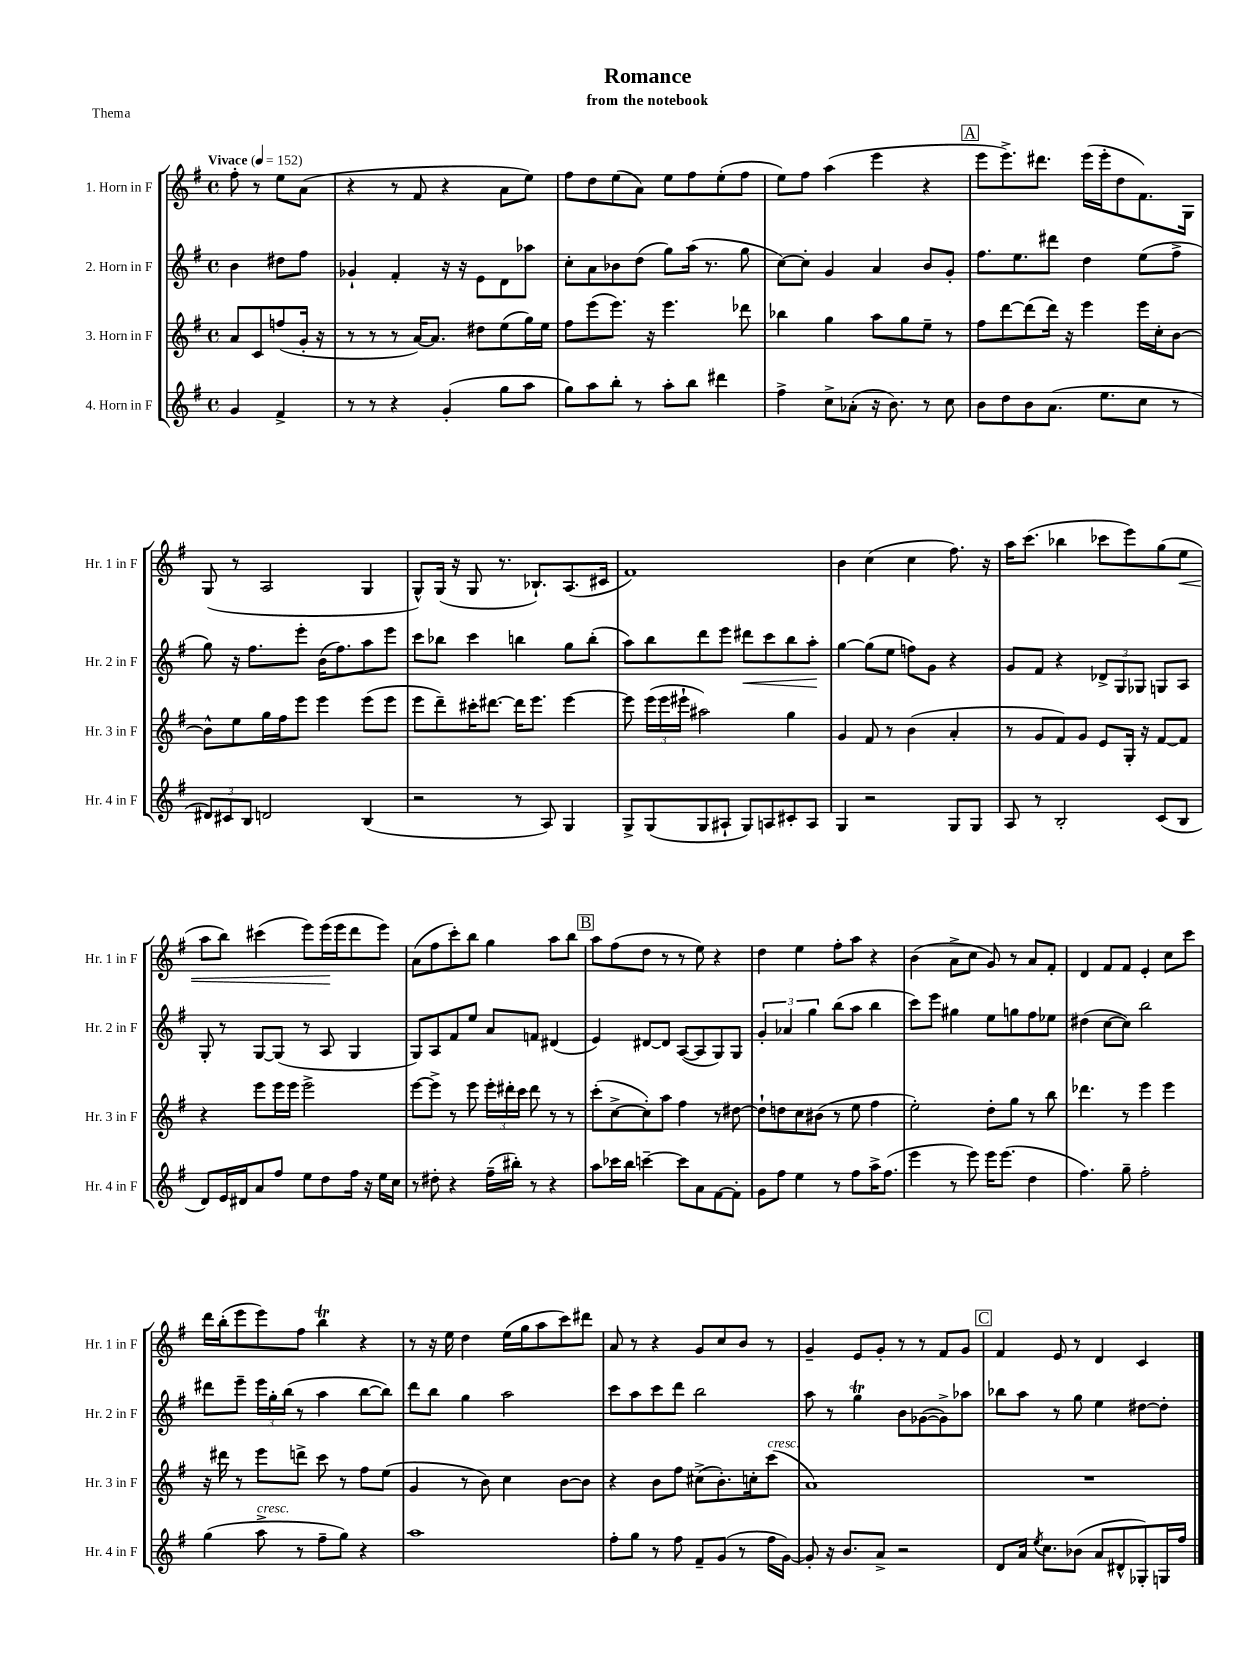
\header { title = "Romance" subtitle = "from the notebook" piece = "Thema" }
<<
\new StaffGroup <<
\new Staff = "s0" \with { instrumentName = "1. Horn in F" shortInstrumentName = "Hr. 1 in F" } {
    \clef treble \key g \major \defaultTimeSignature \time 4/4 \partial 2 \tempo "Vivace" 4 = 152
    \autoBeamOff fis''8-. r8 e''8[ a'8]( |
    r4 r8 fis'8 r4 a'8[ e''8]) |
    fis''8[ d''8 e''8( a'8]) e''8[ fis''8 e''8-.( fis''8] |
    e''8[) fis''8] a''4( e'''4 r4 |
    \mark \markup { \box "A" } e'''8[ e'''8.->) dis'''8.] e'''16[( e'''16-. d''8 fis'8.) g16] |
    g8( r8 a2 g4 |
    g8[-^) g16]( r16 g8 r8. bes8.[-!) a8.( cis'16] |
    fis'1) |
    b'4 c''4( c''4 fis''8.) r16 |
    a''16[ c'''8.]( bes''4 ces'''8[ e'''8) g''8( e''8]\< |
    a''8[ b''8]) cis'''4( e'''8[) e'''16\!( e'''16 d'''8 e'''8]) |
    a'8[( fis''8 c'''8-.) b''8] g''4 a''8[ b''8] |
    \mark \markup { \box "B" } a''8[ fis''8( d''8] r8 r8 e''8) r4 |
    d''4 e''4 fis''8[-. a''8] r4 |
    b'4( a'8[-> c''8] g'8) r8 a'8[ fis'8]-. |
    d'4 fis'8[ fis'8] e'4-. c''8[ c'''8] |
    d'''16[ b''16-.( e'''8 e'''8) fis''8] b''4\trill r4 |
    r8 r16 e''16 d''4 e''16[( g''16 a''8 c'''8) dis'''8] |
    a'8 r8 r4 g'8[ c''8 b'8] r8 |
    g'4-- e'8[ g'8]-. r8 r8 fis'8[ g'8] |
    \mark \markup { \box "C" } fis'4 e'8 r8 d'4 c'4 \bar "|." |
}
\new Staff = "s1" \with { instrumentName = "2. Horn in F" shortInstrumentName = "Hr. 2 in F" } {
    \clef treble \key g \major \defaultTimeSignature \time 4/4 \partial 2
    \autoBeamOff b'4 dis''8[ fis''8] |
    ges'4-! fis'4-. r16 r16 e'8[ d'8 aes''8] |
    c''8[-. a'8 bes'8 d''8]( g''8[) a''16]( r8. g''8 |
    c''8[~) c''8]-. g'4 a'4 b'8[ g'8]-. |
    \mark \markup { \box "A" } fis''8.[ e''8. dis'''8] d''4 e''8[( fis''8]-> |
    g''8) r16 fis''8.[ e'''8]-. b'16[( fis''8.) a''8 e'''8] |
    c'''8[ bes''8] c'''4 b''4 g''8[ b''8]-.( |
    a''8[) b''8 d'''8 e'''8] dis'''8[\< c'''8 b''8 a''8]-.\! |
    g''4~ g''8[( e''8] f''8[) g'8] r4 |
    g'8[ fis'8] r4 \tuplet 3/2 { des'8[-> g8 ges8] } g8[ a8] |
    g8-. r8 g8[~ g8]( r8 a8 g4 |
    g8[) a8 fis'8 e''8] a'8[ f'8] dis'4( |
    \mark \markup { \box "B" } e'4) dis'8[~ dis'8] a8[~( a8 g8) g8] |
    \tuplet 3/2 { g'4-. aes'4 g''4 } b''8[( a''8] b''4 |
    c'''8[) e'''8] gis''4 e''8[ g''8 fis''8 ees''8] |
    dis''4( c''8[~ c''8]) b''2 |
    dis'''8[ e'''8]-- \tuplet 3/2 { e'''16[ g''16-. b''16]( } r8 a''4 b''8[~ b''8]) |
    d'''8[ b''8] g''4 a''2 |
    c'''8[ a''8 c'''8 d'''8] b''2 |
    a''8 r8 g''4\trill b'8[ ges'8~( ges'8->) aes''8] |
    \mark \markup { \box "C" } bes''8[ a''8] r8 g''8 e''4 dis''8[~ dis''8]-. \bar "|." |
}
\new Staff = "s2" \with { instrumentName = "3. Horn in F" shortInstrumentName = "Hr. 3 in F" } {
    \clef treble \key g \major \defaultTimeSignature \time 4/4 \partial 2
    \autoBeamOff a'8[ c'8 f''8( g'16]-. r16 |
    r8 r8 r8 a'16[~) a'8.] dis''8[ e''8( g''16) e''16] |
    fis''8[ e'''8( e'''8.]) r16 e'''4. des'''8 |
    bes''4 g''4 a''8[ g''8 e''8]-- r8 |
    \mark \markup { \box "A" } fis''8[ d'''8~ d'''8( d'''16]) r16 e'''4 e'''16[ c''16-. b'8]~ |
    b'8[-^ e''8 g''16 fis''16 e'''8] e'''4 e'''8[( e'''8] |
    e'''8[ d'''8--) cis'''16-. dis'''8.]~ dis'''16[ e'''8.] e'''4~ |
    e'''8 \tuplet 3/2 { e'''16[( e'''16 eis'''16]-! } ais''2) g''4 |
    g'4 fis'8 r8 b'4( a'4-. |
    r8 g'8[ fis'8) g'8] e'8[ g16]-. r16 fis'8[~ fis'8] |
    r4 e'''8[ e'''16 e'''16] e'''2-> |
    e'''8[~ e'''8]-> r8 e'''8 \tuplet 3/2 { e'''16[-. dis'''16-. c'''16] } dis'''8 r8 r8 |
    \mark \markup { \box "B" } c'''8[-.( c''8~-> c''8-.) a''8] fis''4 r8 dis''8~ |
    dis''8[-! d''8 c''8 bis'8]( r8 e''8 fis''4 |
    e''2-.) d''8[-. g''8] r8 b''8 |
    des'''4. r8 e'''4 e'''4 |
    r16 dis'''16 r8 e'''8[ d'''8]-> c'''8 r8 fis''8[ e''8]( |
    g'4 r8 b'8) c''4 b'8[~ b'8] |
    r4 b'8[ fis''8] cis''8[->( b'8.-.) c''16-. c'''8]^\markup { \italic "cresc." }( |
    a'1) |
    \mark \markup { \box "C" } R1 \bar "|." |
}
\new Staff = "s3" \with { instrumentName = "4. Horn in F" shortInstrumentName = "Hr. 4 in F" } {
    \clef treble \key g \major \defaultTimeSignature \time 4/4 \partial 2
    \autoBeamOff g'4 fis'4-> |
    r8 r8 r4 g'4-.( g''8[ a''8] |
    g''8[) a''8 b''8]-. r8 a''8[-. b''8] dis'''4 |
    fis''4-> c''8[-> aes'8]-.( r16 b'8.) r8 c''8 |
    \mark \markup { \box "A" } b'8[ d''8 b'8 a'8.]( e''8.[ c''8] r8 |
    \tuplet 3/2 { dis'8[) cis'8 b8] } d'2 b4( |
    r2 r8 a8) g4 |
    g8[-> g8( g8 ais8]-! g8[) a8 cis'8-. a8] |
    g4 r2 g8[ g8] |
    a8 r8 b2-. c'8[( b8] |
    d'8[) e'16 dis'16 a'8 fis''8] e''8[ d''8 fis''16] r16 e''16[ c''16] |
    r8 dis''8-. r4 fis''16[--( bis''16]-.) r8 r4 |
    \mark \markup { \box "B" } a''8[ ces'''16 b''16] c'''4~-- c'''8[ a'8 fis'8~ fis'8]-. |
    g'8[ fis''8] e''4 r8 fis''8[ a''16-> fis''8.]( |
    e'''4 r8 e'''8) e'''16[ e'''8.]( d''4 |
    fis''4.) g''8-- fis''2-. |
    g''4( a''8->^\markup { \italic "cresc." } r8 fis''8[-- g''8]) r4 |
    a''1 |
    fis''8[-. g''8] r8 fis''8 fis'8[-- g'8]( r8 fis''16[ g'16]~) |
    g'8-. r16 b'8.[ a'8]-> r2 |
    \mark \markup { \box "C" } d'8[ a'16] \acciaccatura { e''8 } c''8.[ bes'8]( a'8[ dis'8-^ ges8-.) g16 fis''16] \bar "|." |
}
>>
>>
\layout { \context { \Score \remove "Bar_number_engraver" } }
